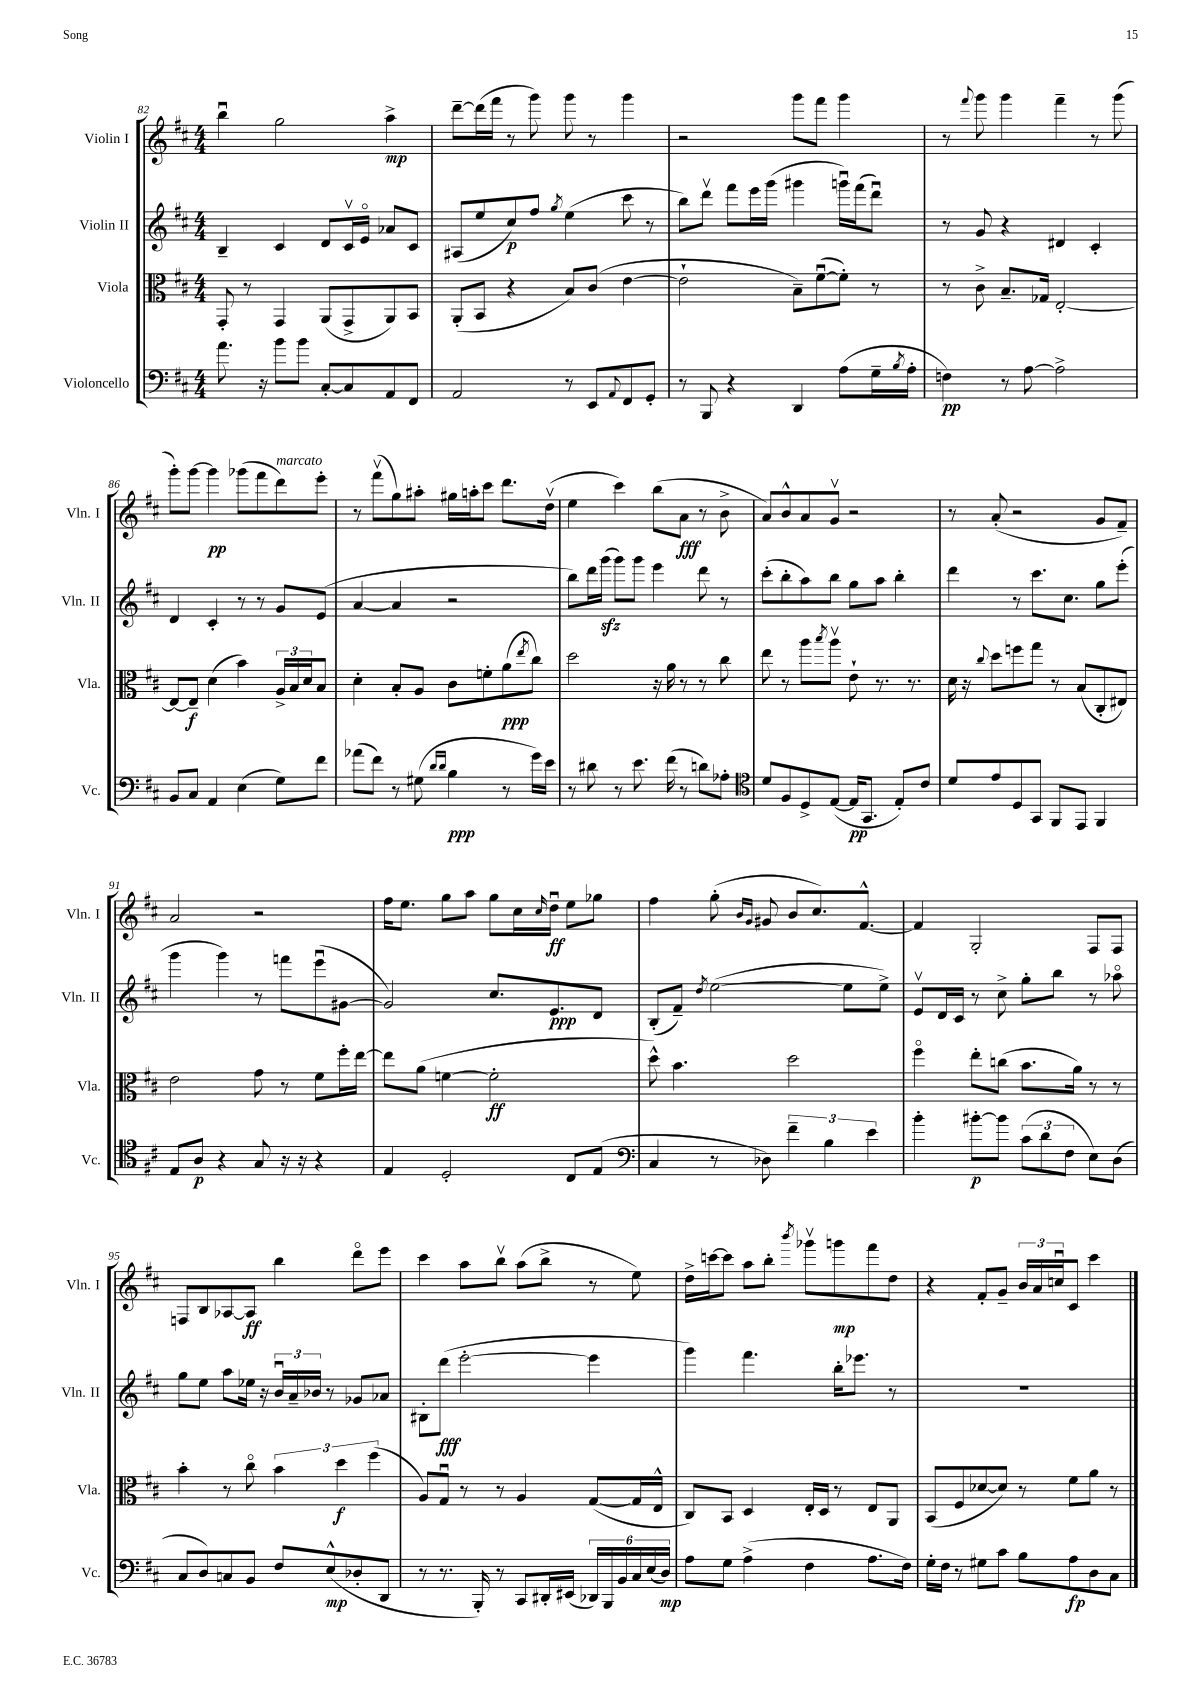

**kern	**kern	**kern	**kern
*staff4	*staff3	*staff2	*staff1
*clefF4	*clefC3	*clefG2	*clefG2
*k[f#c#]	*k[f#c#]	*k[f#c#]	*k[f#c#]
*M4/4	*M4/4	*M4/4	*M4/4
8.a\	8GG'/	4B~/	4bbu\
.	8r	.	.
16r	.	.	.
8b\L	4GG/	4c#/	2gg\
8b\J	.	.	.
[8C#'/L	(8AA/L	8d/L	.
8C#/]	8GG^/	16c#v/L	.
.	.	16eo/JJ	.
8AA/	8AA/)	8a-/L	4aa^\
8FF#/J	8BB/J	8c#/J	.
=	=	=	=
2AA/	(8AA'/L	(8A#/L	[8ddd~\L
.	8BB/J	8ee/	(16ddd\]L
.	.	.	16fff#\JJ
.	4r	8cc#/)	8r
.	.	8ff#/J	8ggg\)
.	.	8qgg/	.
8r	8B/L)	(4ee\	8ggg\
8EE/L	(8c#/J	.	8r
8qqAA/	.	.	.
8FF#/	[4e\	8ccc#\	4ggg\
8GG'/J	.	8r	.
=	=	=	=
8r	2e`\]	8bb\L)	2r
8BBB/	.	8dddv\J	.
4r	.	8fff#\L	.
.	.	16eee\L	.
.	.	(16ggg\JJ	.
4DD/	8B~\L)	4ggg#\	8ggg\L
.	([8f#u\	.	8fff#\J
(8A\L	8f#'\]J)	16gggu\LL)	4ggg\
.	.	(16fff#\J	.
16G~\L	8r	8dddu\J)	.
8qB/	.	.	.
16A'\JJ	.	.	.
=	=	=	=
4F\)	8r	8r	8r
.	.	.	8qqfff#/
.	8c#^\	8g/	8ggg\
8r	8.B~/L	4r	4ggg\
[8A\	.	.	.
.	16G-/Jk	.	.
2A^\]	[2E'/	4d#/	4fff#~\
.	.	4c#'/	8r
.	.	.	(8ggg\
=	=	=	=
8BB/L	8E/_L	4d/	8ggg'\L)
8C#/J	8E~/]J	.	[8ggg\J
4AA/	(4d\	4c#'/	4ggg\]
(4E\	4b\)	8r	(8ggg-\L
.	.	8r	8fff#\
8G\L)	24A^/LL	8g/L	8ddd\)
.	24B/	.	.
.	24d/J	.	.
8f#\J	8B/J	(8e/J	8eee'\J
=	=	=	=
(8a-\L	4d'\	[4a/	8r
8f#\J)	.	.	(8fff#v\L
8r	8B'/L	4a/]	8gg\)
(8G#\	8A/J	.	8aa#'\J
16qqd/LL	.	.	.
16qqd/JJ	.	.	.
4B\	8c#\L	2r	16gg#\LL
.	.	.	16aa'\J
.	8f'\	.	8ccc#\J
8r	(8a\	.	8.ddd\L
.	8qee/	.	.
16g\LL)	8cc#\J)	.	.
16e\JJ	.	.	(16ddv\Jk
=	=	=	=
8r	2dd\	8bb\L)	4ee\
8d#\	.	16ddd\L	.
.	.	(16ggg\JJ	.
8r	.	8ggg\L)	4ccc#\)
8.e\	.	8ggg\J	.
.	16r	4eee\	(8bb\L
(16f#\	16a\	.	.
8r	8r	.	8a\J
8d\L)	8r	8ddd\	8r
8A-'\J	8cc#\	8r	8b^\
=	=	=	=
*clefC4	*	*	*
8d/L	8ee\	(8ccc#'\L	8a/L)
8F#/	8r	8bb'\	8b^^/
8D^/	8aa\L	8aa\)	8a/
.	8qbb/	.	.
([8E/J	8aav\J	8bb\J	8gv/J
16E/]LK	8e`\	8gg\L	2r
8.GG/J	.	.	.
.	8.r	8aa\J	.
8E'/L)	.	4bb'\	.
.	8.r	.	.
8c#/J	.	.	.
=	=	=	=
8d/L	16d\	4ddd\	8r
.	16r	.	.
.	8qqcc#/	.	.
8e/	8dd\L	.	(8a'/
8D/	8ff\	8r	2r
8GG/J	8gg\J	8.ccc#\L	.
8FF#/L	8r	.	.
.	.	8.cc#\J	.
8EE/J	(8B/L	.	.
4FF#/	8C#'/	8gg\L	8g/L
.	8E#/J)	(8eee'\J	8f#~/J)
=	=	=	=
8E/L	2e\	4ggg\	2a/
8A/J	.	.	.
4r	.	4ggg\)	.
8G/	8g\	8r	2r
16r	8r	8fff\L	.
16r	.	.	.
4r	8f#\L	(8eeeu\	.
.	16ff#'\L	[8g#\J	.
.	[16ee\JJ	.	.
=	=	=	=
4E/	8ee\]L	2g#/])	16ff#\LK
.	.	.	8.ee\J
.	(8a\J	.	.
2D'/	[4f\	.	8gg\L
.	.	.	8aa\J
.	2f'\]	8.cc#/L	8gg\L
.	.	.	16cc#\L
.	.	.	16qqcc#/
.	.	8.e/	16ddu\JJ
8C#/L	.	.	8ee\L
(8E/J	.	8d/J	8gg-\J
=	=	=	=
*clefF4	*	*	*
4C#/	8dd^^\)	(8B'/L	4ff#\
.	4.b\	8f#~/J)	.
.	.	8qdd/	.
8r	.	([2ee\	(8gg'\
.	.	.	16qqb/LL
.	.	.	16qqg/JJ
8D-\)	.	.	8g#/
6f#~\	2dd\	.	8b/L
.	.	.	8.cc#/)
6B\	.	.	.
.	.	8ee\]L	.
.	.	.	[8.f#^^/J
6e\	.	.	.
.	.	8ee^\J)	.
=	=	=	=
4b'\	4ff#o\	8ev/L	4f#/]
.	.	16d/L	.
.	.	16c#/JJ	.
[8b#'\L	8ee'\L	8r	2G'/
8b#\]J	(8cc\J	8cc#^\	.
(12c#\L	8.b\L	8gg'\L	.
12d\	.	.	.
.	.	8bb\J	.
12F#\J	.	.	.
.	16a\Jk)	.	.
8E\L)	8r	8r	8F#/L
(8D\J	8r	8aa-o\	8F#/J
=	=	=	=
8C#/L	4b'\	8gg\L	8F/L
8D/)	.	8ee\J	8B/
8C/	8r	8aa\L	[8A-/
8BB/J	8cc#o\	16ee-\Jk	8A-/]J
.	.	16r	.
8F#/L	6b\	24bu/LL	4bb\
.	.	24a~/	.
.	.	24b-/JJ	.
(8E^^/	.	8r	.
.	6dd\	.	.
8D-'/	.	8g-/L	8dddo\L
.	(6ff#\	.	.
8DD/J	.	8a-/J	8eee\J
=	=	=	=
8r	8A/L)	8B#'\L	4ccc#\
8.r	8Gu/J	(8ddd\J	.
.	8r	[2eee'\	8aa\L
16BBB'/)	.	.	.
8r	8r	.	8bbv\J
8CC#/L	4A/	.	(8aa\L
16DD#'/L	.	.	8bb^\J
(16EE#/JJ	.	.	.
24DD-/LL)	([8G/L	4eee\]	8r
24BBB/	.	.	.
24BB/	.	.	.
24C#/	16G/]L	.	8ee\)
(24E/	.	.	.
.	16E^^/JJ	.	.
24D/JJ)	.	.	.
=	=	=	=
8A\L	8C#/L)	4ggg\)	16dd^\LL
.	.	.	[16ccc\J
8G\J	8BB/J	.	8ccc\]J
(4A^\	4D/	4.fff#\	8aa\L
.	.	.	8bb'\J
.	.	.	8qbbb/
4F#\	16E'/LL	.	8ggg-v\L
.	16D/JJ	.	.
.	8r	16bb'\LK	8ggg\
.	.	8.eee-\J	.
8.A\L	8E/L	.	8fff#\
.	8AA/J	8r	8dd\J
16F#\Jk)	.	.	.
=	=	=	=
16G'\LL	(8BB/L	1r	4r
16F#\JJ	.	.	.
8r	8F#/	.	.
8G#\L	[8d-/	.	8f#'/L
8c#\J	8d-/]J)	.	8g~/J
8B\L	8r	.	24b/LL
.	.	.	24a/
.	.	.	24ccu/J
8A\	8f#\L	.	8c#/J
8D\	8a\J	.	4ccc#\
8C#\J	8r	.	.
==	==	==	==
*-	*-	*-	*-
